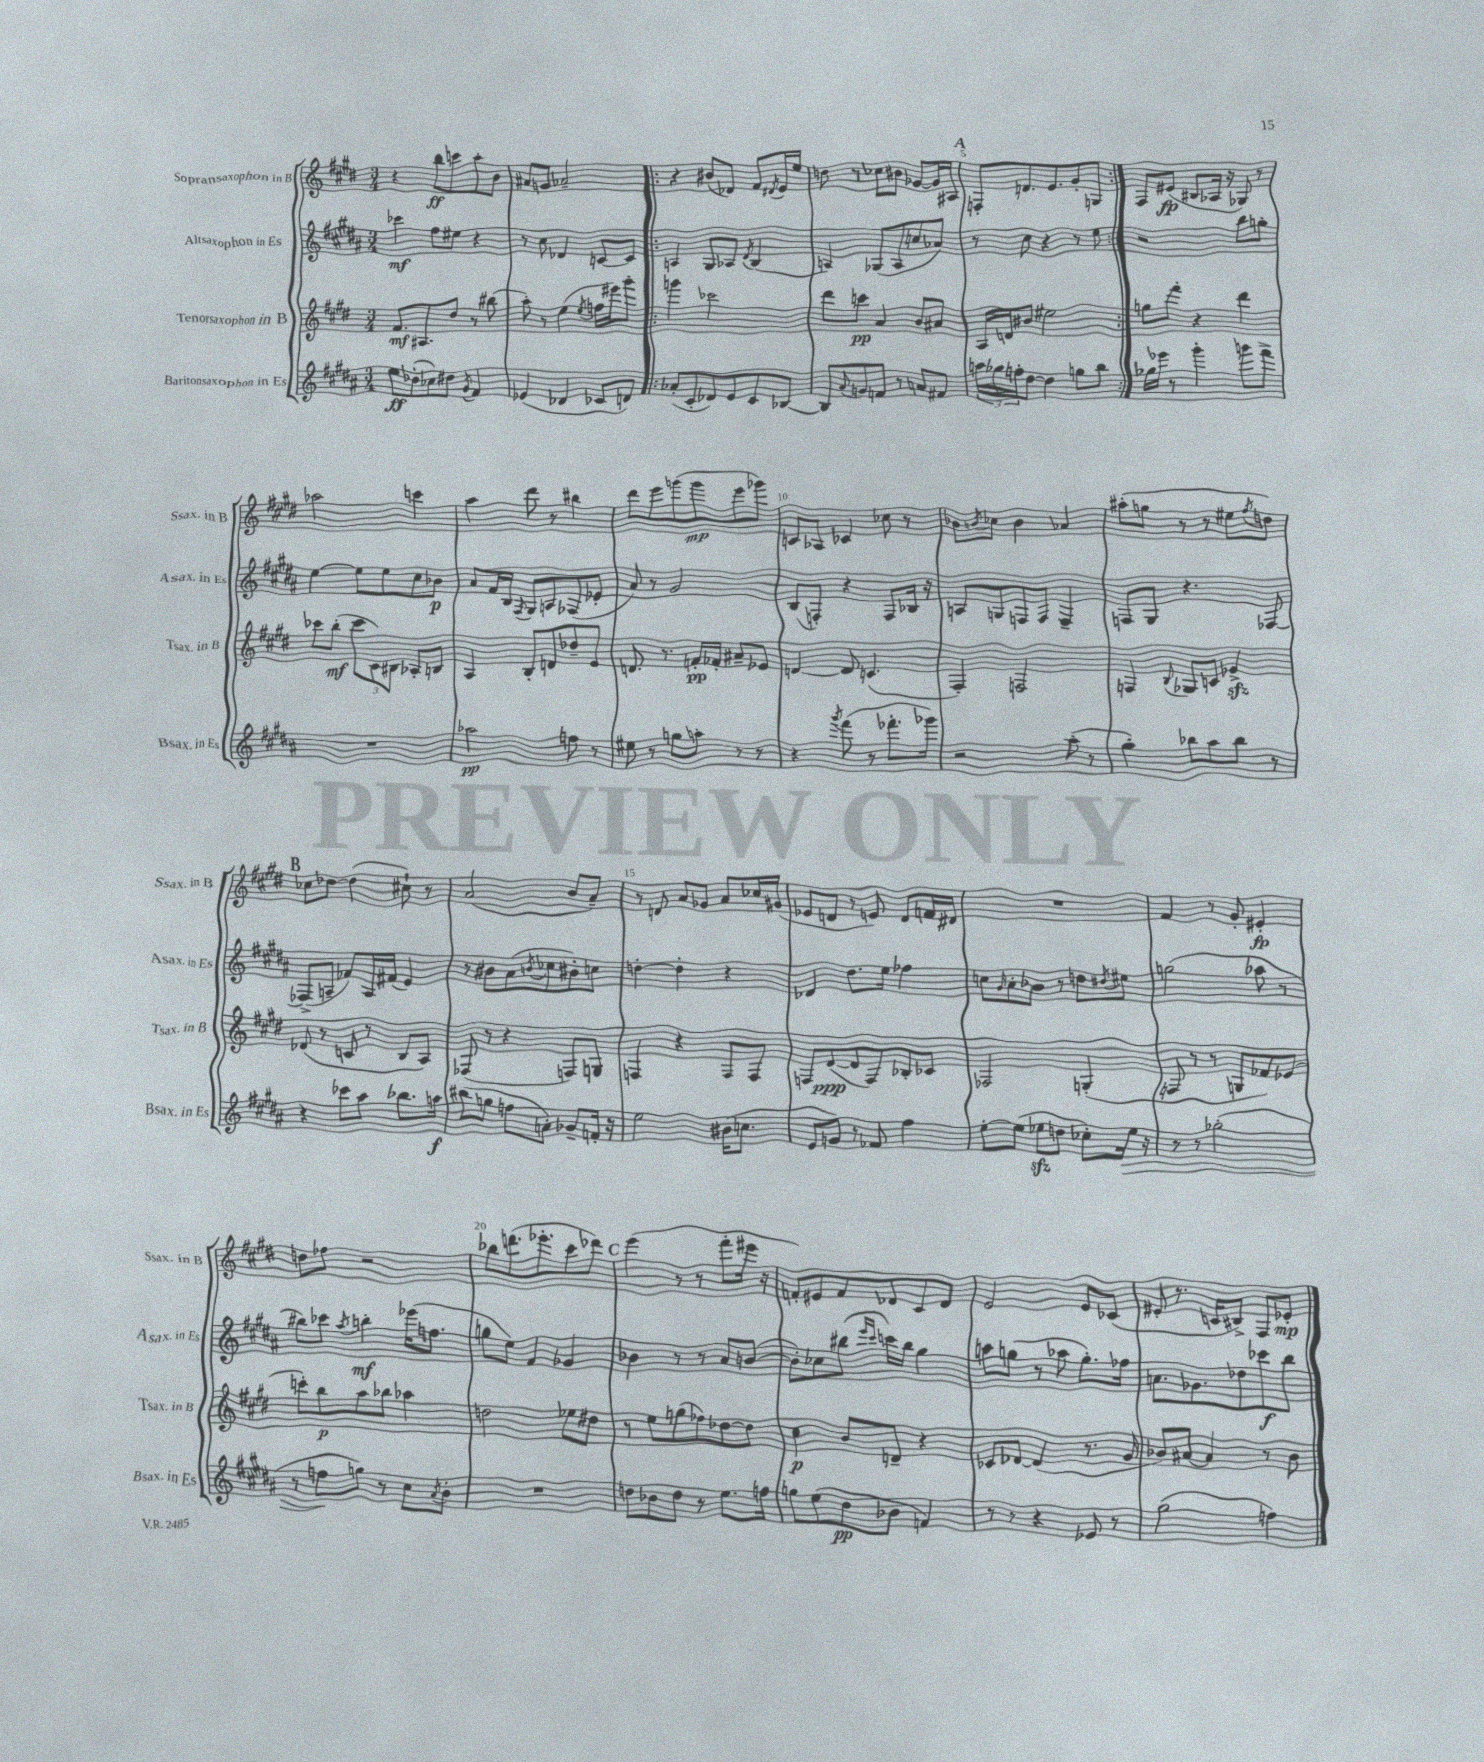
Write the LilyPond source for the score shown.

<<
\new StaffGroup <<
\new Staff = "s0" \with { instrumentName = "Sopransaxophon in B" shortInstrumentName = "Ssax. in B" } {
    \clef treble \key e \major \numericTimeSignature \time 3/4
    r4 b''8\ff c'''8 a''8-. b'8 |
    ais'8 g'8 aes'2-- |
    \repeat volta 2 { r4 bis'8( des'8) fis'8 \acciaccatura { dis'8 } e'16 e''16 |
    d''8 r8 ces''8 bis'8 ges'8~ ges'16 ais16 |
    \mark \markup { \bold "A" } f8-. d'8. e'8. gis'8-. g8 | }
    fis8 eis'8\fp( bis8 aes16 r16 ges8) r8 |
    aes''2 c'''4 |
    a''4 dis'''8 r8 bis''4 |
    dis'''8 e'''8 g'''8( g'''8\mp e'''8 ges'''8) |
    c'8 aes8 ces'4 ces''8 r8 |
    bes'8 \acciaccatura { b'8 } ces''8 b'4 aes'4 |
    ais''8-.( g''8 r8 r8 eis''8 \acciaccatura { fis''8 } d''8) |
    \mark \markup { \bold "B" } ces''8 des''8~ des''4( cis''8-!) r8 |
    a'2( b'8 a'8--) |
    r8 d'8 a'8 ges'8 a'8 ces''16 gis'16( |
    ees'8 d'8 r8 e'8) d'8 f'16 dis'16 |
    R2. |
    fis'4 r8 gis'8-. eis'4-.\fp |
    d''8 fes''8 r2 |
    bes''8 d'''8.( ees'''8.-. cis'''8 des'''8) |
    \mark \markup { \bold "C" } e'''4( r8 r8 fis'''8-. eis'''16 r16 |
    f'8-.) eis'8 f'8 des'8 cis'8 des'8 |
    e'2 e'8 ces'8( |
    eis'8-. r8. c'16 bis8->) fis8 ees'8-.\mp \bar "|." |
}
\new Staff = "s1" \with { instrumentName = "Altsaxophon in Es" shortInstrumentName = "Asax. in Es" } {
    \clef treble \key b \major \numericTimeSignature \time 3/4
    ces'''4\mf fis''8 eis''8 r4 |
    r8 cis''8 des'4 c'8~ c'8 |
    \repeat volta 2 { a4 gis8 aes8 \acciaccatura { dis'8 } b4( |
    a4) ges8( a8 c''8 aes'8) |
    \mark \markup { \bold "A" } r8 cis''8 r4 r8 e''8 | }
    r2 b''8 g''8-. |
    e''4~ e''8 e''8 cis''8 bes'8\p |
    ais'8 fis'16 b16 \acciaccatura { fis8 } gis8 a8 fes8( ees'8-. |
    ais'8) r8 gis'2 |
    b8( f8-.) r4 f8 bes16 r16 |
    a8 g8 f8 f8 f4-- |
    f8 gis8 r4. fes8~ |
    \mark \markup { \bold "B" } fes8->( a8-- fes'8) a16 fis'16( e'4) |
    r8 bis'8 ais'8( \acciaccatura { b'8 } ces''8 bis'8-.) c''8 |
    d''4~-. d''4-. r4 |
    des'4 dis''8. e''16 fes''4 |
    c''8 \grace { gis'16 } ais'8-. bes'8 r8 d''8 \acciaccatura { dis''8 } eis''8 |
    g''2( aes''8 r8 |
    bis''8) ces'''8 \acciaccatura { ais''8 } b''4-.\mf ees'''16( f''8. |
    g''8 e''8) fis'4 ges'4 |
    \mark \markup { \bold "C" } bes'4 r8 r8 ais'8 b'8~( |
    b'8-.) ces''8 bis''8( \grace { e'''16 cis'''16 } c'''16) bis''16 gis''4 |
    a''8 g''8( r8 aes''8 g''8.-.) fes''16 |
    a'8. ges'8. des''8 ces'''8\f b''8 \bar "|." |
}
\new Staff = "s2" \with { instrumentName = "Tenorsaxophon in B" shortInstrumentName = "Tsax. in B" } {
    \clef treble \key e \major \numericTimeSignature \time 3/4
    fis'8.\mf ais8. dis''8 r8 bis''8( |
    a''8-.) r8 e''4( \acciaccatura { e''8 } f''16 eis'''16) gis'''8-. |
    \repeat volta 2 { g'''4 ces'''2 |
    dis'''8 c'''8\pp a'4 b'8 ais'8 |
    \mark \markup { \bold "A" } a16 d'16 bis'8 eis''2 | }
    g''8 fis'''8-. r4 dis'''4 |
    ces'''8 b''8-.\mf( \tuplet 3/2 { ces'''8 cis'8) bis8 } aes8-. b8 |
    a4 b8-. d'8 des''8-- e'8 |
    d'8. r8. f'16-.\pp fes'16-. ais'8-- ees'8 |
    d'4~ d'8 c'4.( |
    fis4-.) f2 |
    f4 \appoggiatura { b8 } ges8 c'8 ees'4->\sfz |
    \mark \markup { \bold "B" } des'8( r8 c'8 r8 b8 a8) |
    fes8( r8 r4 f8) g8 |
    f4 r4 f8 f8 |
    f8 dis'8~\ppp( dis'8 f8) bes8-. ces'8 |
    fes2 g4-.( |
    f8 r8 r8 g8 fes'8) ees'8( |
    c'''8-.) b''8\p a''8 bes''8 aes''4 |
    d''2 ees''8 dis''8 |
    \mark \markup { \bold "C" } r8 e''8 g''8( fes''8) des''8~ des''8 |
    cis''4\p b'8 d'8-- r4 |
    ces'8 des'8~ des'4( r8. gis'16 |
    bes'8) ais'8~ ais'4 r8 bes'8 \bar "|." |
}
\new Staff = "s3" \with { instrumentName = "Baritonsaxophon in Es" shortInstrumentName = "Bsax. in Es" } {
    \clef treble \key b \major \numericTimeSignature \time 3/4
    e''8\ff des''8-.( ces''8) dis''8 \acciaccatura { gis'8 } fis'4 |
    ees'4( des'4 ces'8 d'8) |
    \repeat volta 2 { aes'8-.( cis'8-. des'8) e'8 cis'8 bes8~ |
    bes8 \appoggiatura { ais'8 } g'8 f'8 r8 a'8 fis'8 |
    \mark \markup { \bold "A" } \tuplet 3/2 { a''16 ges''16 f''16-. } dis''8~ dis''4 g''8 b''8 | }
    ges''16 ees'''16 r8 gis'''4-. g'''8 fis'''8-> |
    R2. |
    aes''2\pp f''8 r8 |
    eis''8 r8 g''8 a''8-. r8 r8 |
    r4 \acciaccatura { gis'''8 } fis'''8( r8 fes'''8.-. ges'''16) |
    r2 ais''8-.( r8 |
    gis''4-.) bes''8 ais''8 bes''8 r8 |
    \mark \markup { \bold "B" } r4 ces'''8 ais''8 bes''8. a''16\f |
    bis''8( g''8 f''8 a'8-.) ges'8-- f'16-. r16 |
    e''2 bis'16( c''8. |
    e'8 g'8) r8 fes'8 fis''4 |
    e''8~-. e''8( ees''8\sfz d''8 ces''8-.) ees''16\> r16 |
    r8 r8 ges''2-.( |
    r8 f''8\! g''8) r8 cis''8 \acciaccatura { ais'8 } b'8-. |
    R2. |
    \mark \markup { \bold "C" } d''8 bes'8 d''8 r8 e''8. f''16 |
    g''8 e''8( dis''8\pp bes'8 f'4) |
    r8 r8 r4 ees'8 r8 |
    gis''2( f''4) \bar "|." |
}
>>
>>
\layout { \context { \Score \override BarNumber.break-visibility = ##(#f #t #t) barNumberVisibility = #(every-nth-bar-number-visible 5) } }
